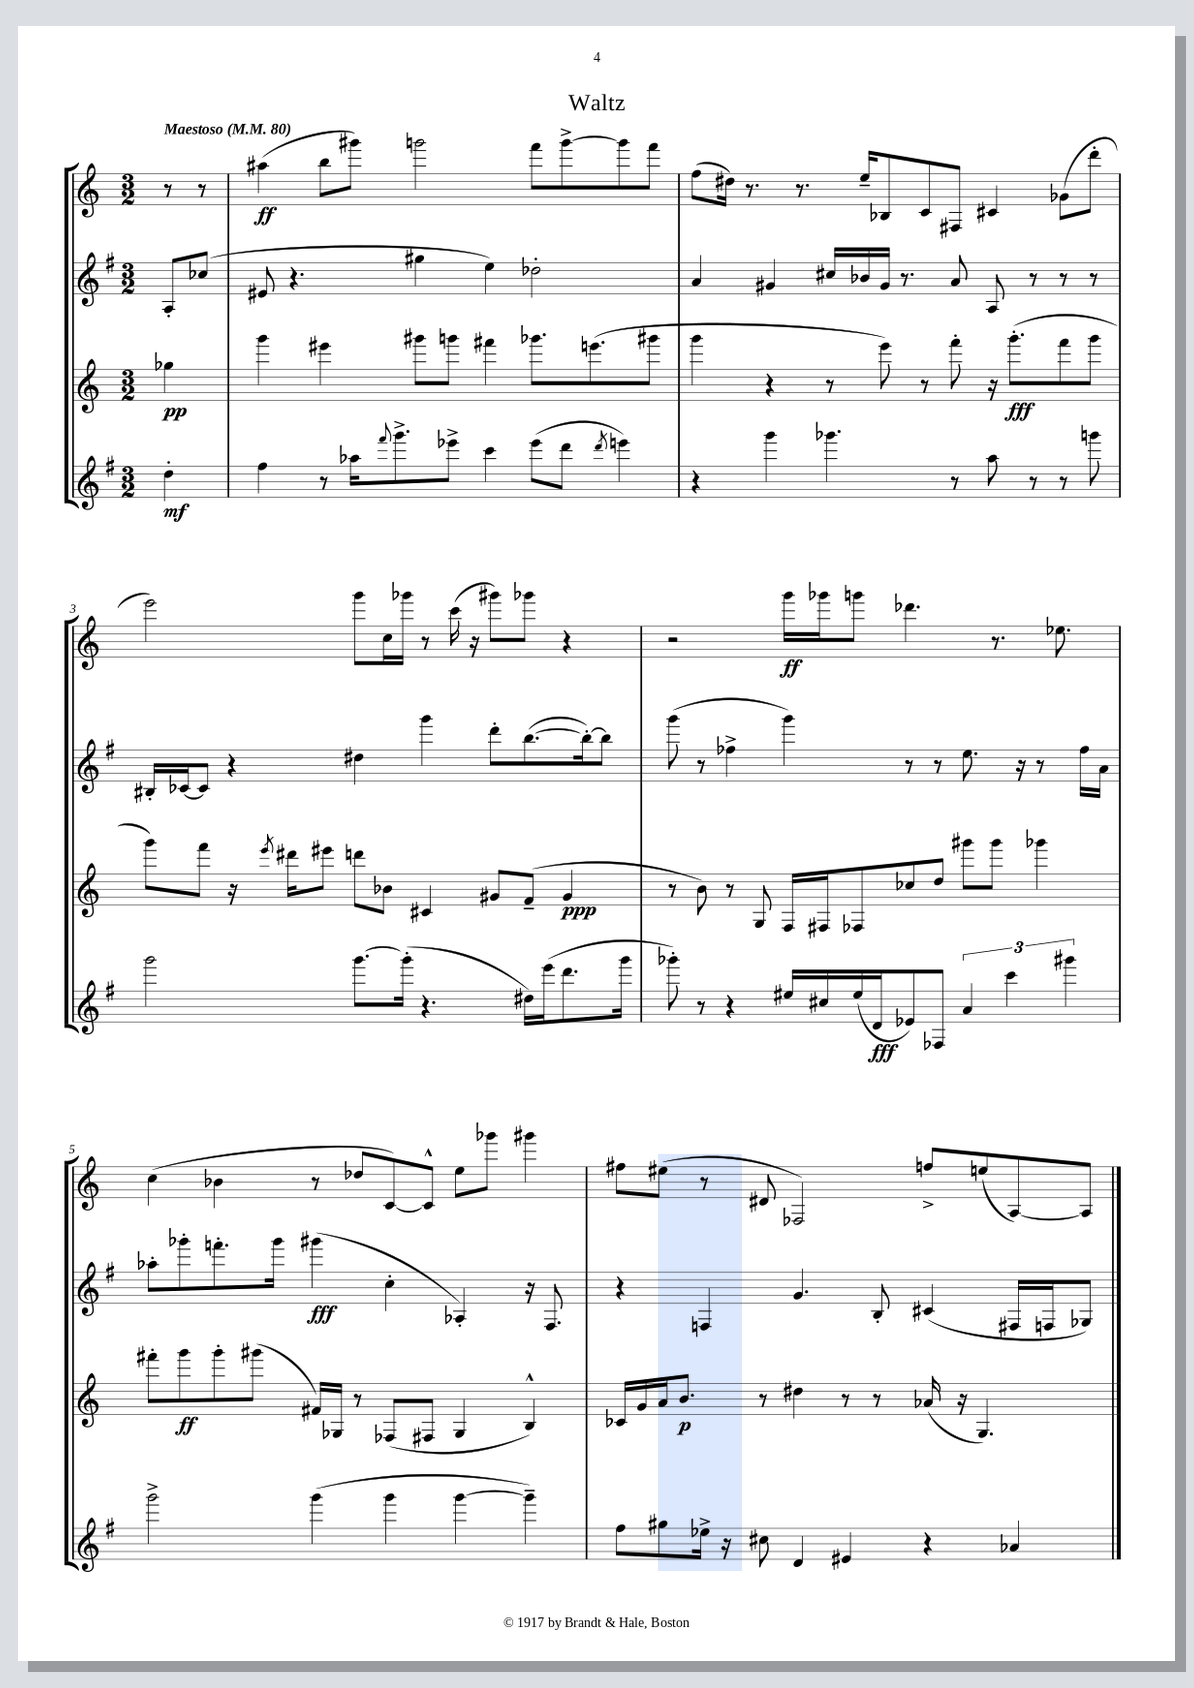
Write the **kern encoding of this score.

**kern	**kern	**kern	**kern
*staff4	*staff3	*staff2	*staff1
*clefG2	*clefG2	*clefG2	*clefG2
*k[f#]	*k[]	*k[f#]	*k[]
*M3/2	*M3/2	*M3/2	*M3/2
*MM80	*MM80	*MM80	*MM80
4dd'\	4gg-\	8A'/L	8r
.	.	(8cc-/J	8r
=	=	=	=
4ff#\	4ggg\	8e#/	(4aa#\
.	.	4.r	.
8r	4eee#\	.	8bb\L
16aa-\LK	.	.	8ggg#\J)
8qqfff#/	.	.	.
8.ggg^\	.	.	.
.	8ggg#\L	4gg#\	2ggg\
8eee-^\J	8ggg\J	.	.
4ccc\	4fff#\	4ee\)	.
(8eee-\L	8.ggg-\L	2dd-'\	8fff\L
8ddd\J	.	.	[8ggg^\
.	(8.eee\	.	.
8qddd/	.	.	.
4eee\)	.	.	8ggg\]
.	8ggg#\J	.	8fff\J
=	=	=	=
4r	4ggg\	4a/	(8ff\L
.	.	.	16dd#\Jk)
.	.	.	8.r
4ggg\	4r	4g#/	.
.	.	.	8.r
4.ggg-\	8r	16cc#/LL	.
.	.	16b-/	16ee~/LK
.	8eee\)	16g#/JJ	8B-/
.	.	8.r	.
.	8r	.	8c/
8r	8fff'\	8a/	8F#/J
8aa\	16r	8A/	4c#/
.	(8.ggg'\L	.	.
8r	.	8r	.
8r	8fff\	8r	(8g-\L
8ggg\	8ggg\J	8r	8ddd'\J
=	=	=	=
2ggg\	8ggg\L)	16B#'/LL	2eee\)
.	.	[16c-/J	.
.	8fff\J	8c-/]J	.
.	16r	4r	.
.	8qeee/	.	.
.	16ddd#\LK	.	.
.	8eee#\J	.	.
[8.ggg\L	8ddd\L	4dd#\	8ggg\L
.	8b-\J	.	16cc\L
(16ggg'\]Jk	.	.	16ggg-\JJ
4.r	4c#/	4ggg\	8r
.	.	.	(16ccc\
.	.	.	16r
.	8g#/L	8ddd'\L	8ggg#\L)
16dd#\LL)	(8f~/J	([8.bb\	8ggg-\J
(16eee\J	.	.	.
8.ddd\	4g#/	.	4r
.	.	16bb'\_k)	.
.	.	8bb\]J	.
16ggg\Jk	.	.	.
=	=	=	=
8ggg-'\)	8r	(8ggg\	2r
8r	8b\)	8r	.
4r	8r	4ff-^\	.
.	8G/	.	.
16ee#/LL	16F/LL	4ggg\)	16ggg\LL
16cc#/	16F#/J	.	16ggg-\J
(16ee#/	8F-/	.	8ggg\J
16d/J	.	.	.
8e-/)	8cc-/	8r	4.ddd-\
8F-/J	8dd/J	8r	.
6a/	8ggg#\L	8.ee\	.
.	8ggg#\J	.	8.r
6ccc\	.	.	.
.	.	16r	.
.	4ggg-\	8r	.
.	.	.	8.ee-\
6ggg#\	.	.	.
.	.	16ff-\LL	.
.	.	16a\JJ	.
=	=	=	=
2ggg^\	8fff#'\L	8aa-'\L	(4cc\
.	8ggg\	8ggg-'\	.
.	8ggg'\	8.fff'\	4b-\
.	(8ggg#\J	.	.
.	.	16ggg-\Jk	.
(4ggg\	16f#/LL)	(4ggg#\	8r
.	16G-/JJ	.	.
.	8r	.	8dd-/L
4ggg\	(8F-/L	4cc'\	[8c/)
.	8F#/J	.	8c^^/]J
[4ggg\	4G-/	4A-'/)	8ee\L
.	.	.	8ggg-\J
4ggg~\])	4B^^/)	16r	4ggg#\
.	.	8.F#/	.
=	=	=	=
8ff#\L	16c-/LL	4r	8ff#\L
.	16g/	.	.
8gg#\	16a/J	.	(8ee#\J
.	8.b/J	.	.
16ee-^\Jk	.	4F/	8r
16r	.	.	.
8cc#\	8r	.	8d#/
4d/	4dd#\	4.g/	2F-/)
4e#/	8r	.	.
.	8r	8B'/	.
4r	(16a-/	(4c#/	8ff^/L
.	16r	.	.
.	4.G/)	.	(8ee/
4a-/	.	16F#/LL	[8A/)
.	.	16F/J	.
.	.	8G-/J)	8A/]J
==	==	==	==
*-	*-	*-	*-
